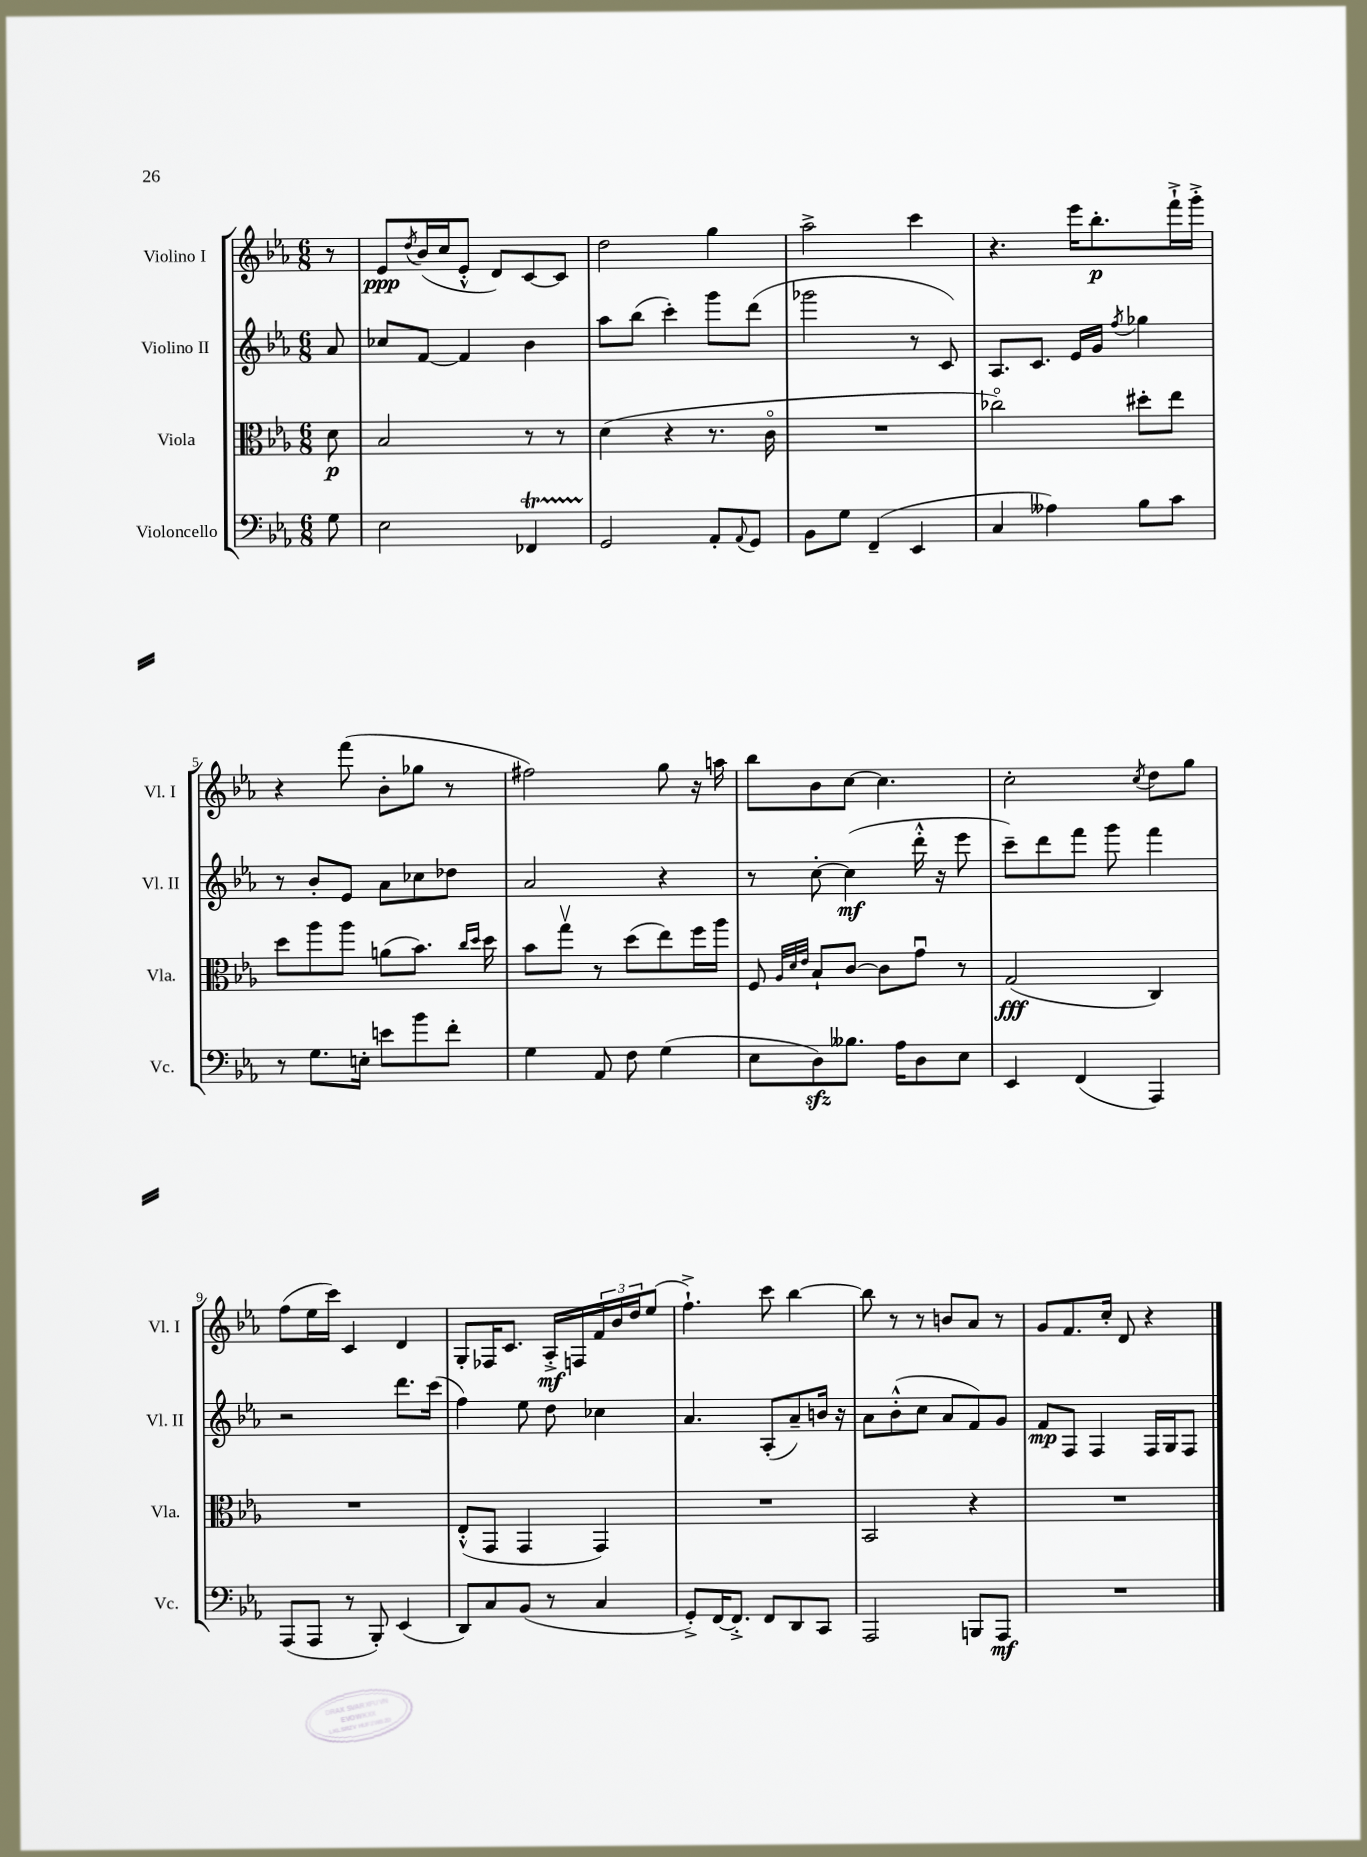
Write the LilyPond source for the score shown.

<<
\new StaffGroup <<
\new Staff = "s0" \with { instrumentName = "Violino I" shortInstrumentName = "Vl. I" } {
    \clef treble \key ees \major \numericTimeSignature \time 6/8 \partial 8
    r8 |
    ees'8\ppp \acciaccatura { d''8 } bes'16( c''16 ees'8-.-^ d'8) c'8~ c'8 |
    d''2 g''4 |
    aes''2-> c'''4 |
    r4. ees'''16 bes''8.-.\p f'''16-!-> g'''16-.-> |
    r4 f'''8( bes'8-. ges''8 r8 |
    fis''2) g''8 r16 a''16 |
    bes''8 bes'8 c''8~ c''4. |
    c''2-. \acciaccatura { c''8 } d''8 g''8 |
    f''8( ees''16 c'''16) c'4 d'4 |
    g8-. fes16 c'8. aes16-.->\mf f16 \tuplet 3/2 { f'16 bes'16 d''16 } ees''8( |
    f''4.-!->) c'''8 bes''4~ |
    bes''8 r8 r8 b'8 aes'8 r8 |
    g'8 f'8. c''16-. d'8 r4 \bar "|." |
}
\new Staff = "s1" \with { instrumentName = "Violino II" shortInstrumentName = "Vl. II" } {
    \clef treble \key ees \major \numericTimeSignature \time 6/8 \partial 8
    aes'8 |
    ces''8 f'8~ f'4 bes'4 |
    aes''8 bes''8( c'''4-.) g'''8 d'''8( |
    ges'''2 r8 c'8) |
    aes8. c'8. ees'16 g'16 \acciaccatura { f''8 } ges''4 |
    r8 bes'8-. ees'8 aes'8 ces''8 des''8 |
    aes'2 r4 |
    r8 c''8~-. c''4\mf( d'''16-.-^ r16 ees'''8 |
    c'''8--) d'''8 f'''8 g'''8 f'''4 |
    r2 d'''8. c'''16( |
    f''4) ees''8 d''8 ces''4 |
    aes'4. aes8-.( aes'8--) b'16 r16 |
    aes'8 bes'8-.-^( c''8 aes'8 f'8) g'8 |
    f'8\mp f8 f4 f16 g16 f8 \bar "|." |
}
\new Staff = "s2" \with { instrumentName = "Viola" shortInstrumentName = "Vla." } {
    \clef alto \key ees \major \numericTimeSignature \time 6/8 \partial 8
    d'8\p |
    bes2 r8 r8 |
    d'4( r4 r8. c'16\flageolet |
    R2. |
    ces''2\flageolet) dis''8-. ees''8 |
    d''8 aes''8 aes''8 a'8( bes'8.) \grace { c''16 d''16 } d''16 |
    bes'8 g''8\upbow r8 d''8( ees''8) f''16 aes''16 |
    f8 \grace { aes32 d'32 ees'32 } bes8-! c'8~ c'8 g'8\downbow r8 |
    g2\fff( c4) |
    R2. |
    ees8-.-^( g,8 g,4 g,4) |
    R2. |
    bes,2 r4 |
    R2. \bar "|." |
}
\new Staff = "s3" \with { instrumentName = "Violoncello" shortInstrumentName = "Vc." } {
    \clef bass \key ees \major \numericTimeSignature \time 6/8 \partial 8
    g8 |
    ees2 fes,4\startTrillSpan |
    g,2\stopTrillSpan aes,8-. \appoggiatura { aes,8 } g,8 |
    bes,8 g8 f,4--( ees,4 |
    c4 aeses4) bes8 c'8 |
    r8 g8. e16-. e'8 bes'8 f'8-. |
    g4 aes,8 f8 g4( |
    ees8 d8\sfz) beses8. aes16 d8 ees8 |
    ees,4 f,4( aes,,4) |
    aes,,8( aes,,8 r8 bes,,8-.) ees,4( |
    d,8) c8 bes,8( r8 c4 |
    g,8-.->) f,16~ f,8.-.-> f,8 d,8 c,8 |
    aes,,2 b,,8 aes,,8\mf |
    R2. \bar "|." |
}
>>
>>
